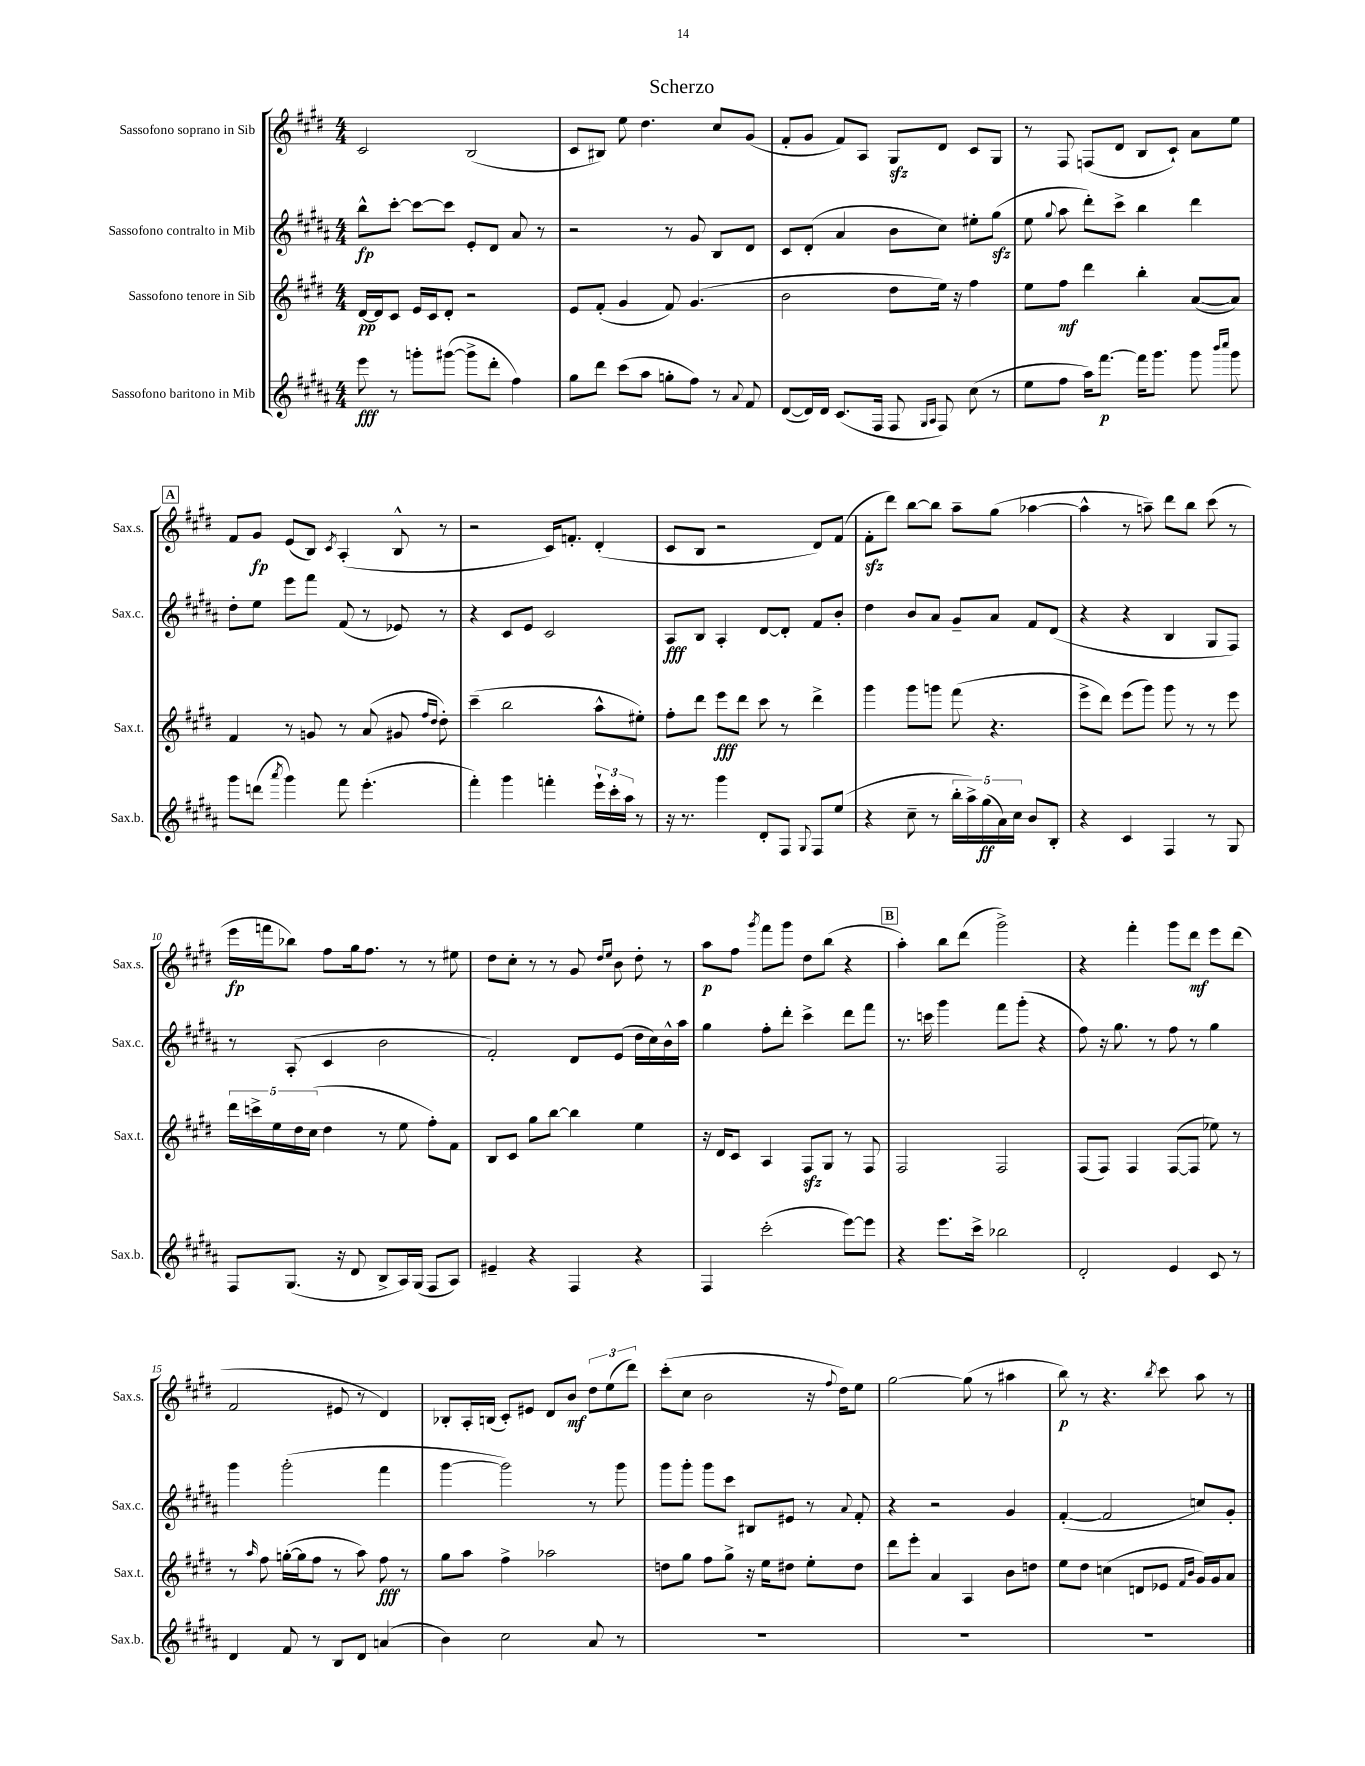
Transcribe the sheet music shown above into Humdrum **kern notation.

**kern	**kern	**kern	**kern
*staff4	*staff3	*staff2	*staff1
*clefG2	*clefG2	*clefG2	*clefG2
*k[f#c#g#d#a#]	*k[f#c#g#d#]	*k[f#c#g#d#a#]	*k[f#c#g#d#]
*M4/4	*M4/4	*M4/4	*M4/4
8eee	[16d#	8bb^^	2c#
.	16d#]	.	.
8r	8c#	[8ccc#'	.
8ggg'	16e	8ccc#_	.
.	16c#	.	.
([8ggg#	8d#'	8ccc#]	.
8ggg#^]	2r	8e'	(2B
8ddd#'	.	8d#	.
4ff#)	.	8a#	.
.	.	8r	.
=	=	=	=
8gg#	8e	2r	8c#
8ddd#	(8f#'	.	8B#)
(8ccc#	4g#	.	8ee
8aa#	.	.	4.dd#
8gg'	8f#)	8r	.
8ff#)	(4.g#	8g#	.
8r	.	8B	8cc#
8qqa#	.	.	.
8f#	.	8d#	(8g#
=	=	=	=
([8d#	2b	8c#	8f#'
16d#])	.	(8d#'	8g#
16d#	.	.	.
(8.c#	.	4a#	8f#)
.	.	.	8A
16F#	.	.	.
8F#	8dd#	8b	8G#
16qqG#	.	.	.
16qqA#	.	.	.
8F#)	16ee)	8cc#)	8d#
.	16r	.	.
(8cc#	4ff#	8ee#'	8c#
8r	.	(8gg#	8G#
=	=	=	=
8ee	8ee	8ee	8r
.	.	8qqgg#	.
8ff#	8ff#	8aa#	8F#
16aa#)	4ddd#	8ddd#')	(8F
[8.fff#	.	.	.
.	.	8ccc#^	8d#
16fff#]	4bb'	4bb	8B
8.ggg#	.	.	.
.	.	.	8c#`)
8ggg#	([8a	4ddd#	8a
16qqbbb	.	.	.
16qqcccc#	.	.	.
8ggg#	8a])	.	8ee
=	=	=	=
8ggg#	4f#	8dd#'	8f#
(8ddd	.	8ee	8g#
8qaaa#	.	.	.
4ggg#)	8r	8eee	(8e
.	8g	8fff#	8B)
.	.	.	8qc#
8fff#	8r	(8f#	(4A'
(4.eee'	(8a	8r	.
.	8g#	8e-)	8B^^
.	16qqff#	.	.
.	16qqdd#	.	.
.	8dd#')	8r	8r
=	=	=	=
4fff#')	(4ccc#~	4r	2r
4ggg#	2bb	8c#	.
.	.	8e	.
4fff'	.	2c#	16c#)
.	.	.	8.f'
24eee`	8aa^^	.	(4d#'
24ccc#'	.	.	.
24aa#	.	.	.
8r	8ee#')	.	.
=	=	=	=
16r	8ff#'	8A#	8c#
8.r	.	.	.
.	8ddd#	8B	8B
4ggg#	8eee	4A#'	2r
.	8ddd#	.	.
8d#'	8ccc#	[8d#	.
8F#	8r	8d#']	.
8qqG#	.	.	.
8F#	4ddd#^	8f#	8d#)
(8ee	.	8b'	(8f#
=	=	=	=
4r	4ggg#	4dd#	8f#'
.	.	.	8ddd#)
8cc#~	8ggg#	8b	[8bb
8r	8ggg	8a#	8bb]
20bb'	(8fff#	8g#~	8aa~
20aa#^)	.	.	.
(20gg#	.	.	.
.	4.r	8a#	(8gg#
20a#)	.	.	.
20cc#	.	.	.
8b	.	8f#	[4aa-
8B'	.	(8d#	.
=	=	=	=
4r	8eee^	4r	4aa-^^]
.	8ddd#)	.	.
4c#	(8eee	4r	8r
.	8ggg#)	.	8aa~)
4F#	8ggg#	4B	8ddd#
.	8r	.	8bb
8r	8r	8G#	(8ccc#
8G#	8eee	8F#)	8r
=	=	=	=
8F#	20ddd#	8r	16eee
.	20ccc^	.	.
.	.	.	16fff
.	20ee	.	.
(8.G#	.	(8A#'	8bb-)
.	20dd#	.	.
.	(20cc#	.	.
.	4dd#	4c#	8ff#
16r	.	.	.
8d#	.	.	16gg#
.	.	.	8.ff#
8B^	8r	2b	.
16A#)	8ee	.	8r
(16G#	.	.	.
8F#	8ff#')	.	8r
8A#)	8f#	.	8ee#
=	=	=	=
4e#~	8B	2f#')	8dd#
.	8c#	.	8cc#'
4r	8gg#	.	8r
.	[8bb	.	8r
4F#	4bb]	8d#	8g#
.	.	.	16qqdd#
.	.	.	16qqee
.	.	(8e	8b
4r	4ee	16dd#	8dd#'
.	.	16cc#)	.
.	.	16b^^	8r
.	.	16aa#	.
=	=	=	=
4F#	16r	4gg#	8aa
.	16d#	.	.
.	8c#	.	8ff#
.	.	.	8qggg#
(2ccc#'	4A	8ff#'	8fff#
.	.	8ddd#'	8ggg#
.	8F#	4ccc#^	8dd#
.	8G#	.	(8bb
[8eee)	8r	8ddd#	4r
8eee]	8F#	8fff#	.
=	=	=	=
4r	2F#	8.r	4aa')
.	.	16ccc	.
8.eee	.	4ggg#	8bb
.	.	.	(8ddd#
16ccc#^	.	.	.
2bb-	2F#	8fff#	2ggg#^)
.	.	(8ggg#'	.
.	.	4r	.
=	=	=	=
2d#'	(8F#	8ff#)	4r
.	8F#)	16r	.
.	.	8.gg#	.
.	4F#	.	4fff#'
.	.	8r	.
4e	([8F#	8ff#	8ggg#
.	8F#]	8r	8ddd#
8c#	8ee-)	4gg#	8eee
8r	8r	.	(8ddd#
=	=	=	=
4d#	8r	4ggg#	2f#
.	16qqaa	.	.
.	8ff#	.	.
8f#	([16gg'	(2ggg#'	.
.	16gg]	.	.
8r	8ff#	.	.
8B	8r	.	8e#
8d#	8aa)	.	8r
(4a	8ff#	4fff#	4d#)
.	8r	.	.
=	=	=	=
4b)	8gg#	[4ggg#	8B-'
.	8aa	.	16A'
.	.	.	(16B
2cc#	4ff#^	2ggg#])	8c#')
.	.	.	8e#
.	2aa-	.	8d#
.	.	.	8b
8a#	.	8r	12dd#
.	.	.	(12ee
8r	.	8ggg#	.
.	.	.	12ddd#)
=	=	=	=
1r	8dd	8ggg#	(8ccc#'
.	8gg#	8ggg#'	8cc#
.	8ff#	8ggg#	2b
.	8gg#^	8ccc#	.
.	16r	8B#	.
.	16ee	.	.
.	8dd#	8e#	.
.	8ee'	8r	16r
.	.	.	8qqff#
.	.	.	16dd#)
.	.	8qqa#	.
.	8dd#	8f#'	8ee
=	=	=	=
1r	8ddd#	4r	[2gg#
.	8eee'	.	.
.	4a	2r	.
.	4A	.	(8gg#]
.	.	.	8r
.	8b	4g#	4aa#
.	8dd	.	.
=	=	=	=
1r	8ee	([4f#'	8bb)
.	8dd#	.	8r
.	(4cc	2f#]	4.r
.	8d	.	.
.	.	.	8qbb
.	8e-	.	8ccc#
.	16qqf#	.	.
.	16qqb	.	.
.	16g#)	8cc)	8aa
.	16g#	.	.
.	8a	8g#'	8r
==	==	==	==
*-	*-	*-	*-
